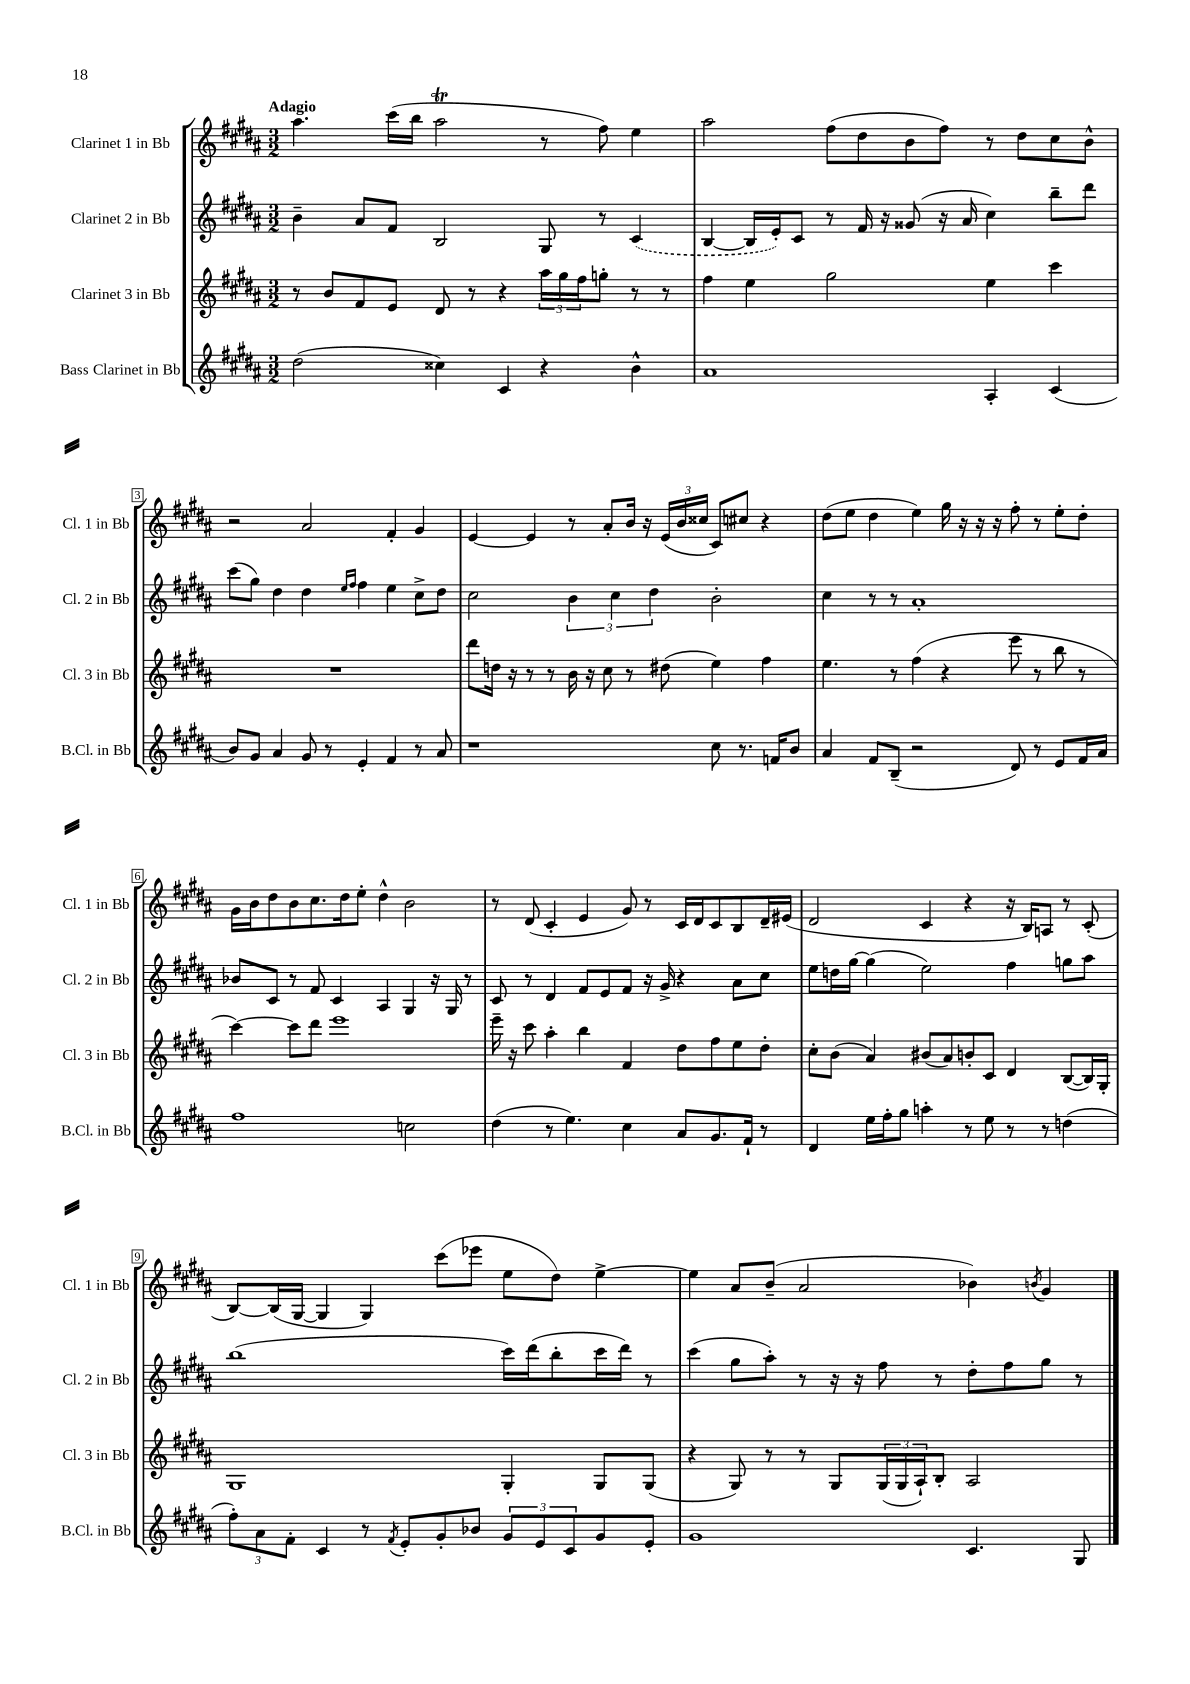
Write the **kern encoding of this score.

**kern	**kern	**kern	**kern
*staff4	*staff3	*staff2	*staff1
*clefG2	*clefG2	*clefG2	*clefG2
*k[f#c#g#d#a#]	*k[f#c#g#d#a#]	*k[f#c#g#d#a#]	*k[f#c#g#d#a#]
*M3/2	*M3/2	*M3/2	*M3/2
(2dd#	8r	4b~	4.aa#
.	8b	.	.
.	8f#	8a#	.
.	8e	8f#	(16ccc#
.	.	.	16bb
4cc##)	8d#	2B	2aa#
.	8r	.	.
4c#	4r	.	.
4r	24aa#	8G#	8r
.	24gg#	.	.
.	24ff#	.	.
.	8gg'	8r	8ff#)
4b^^	8r	(4c#	4ee
.	8r	.	.
=	=	=	=
1a#	4ff#	[4B	2aa#
.	4ee	16B]	.
.	.	16e')	.
.	.	8c#	.
.	2gg#	8r	(8ff#
.	.	16f#	8dd#
.	.	16r	.
.	.	(8g##	8b
.	.	16r	8ff#)
.	.	16a#	.
4A#'	4ee	4cc#)	8r
.	.	.	8dd#
(4c#	4ccc#	8bb~	8cc#
.	.	8ddd#	8b^^
=	=	=	=
8b)	1.r	(8ccc#	2r
8g#	.	8gg#)	.
4a#	.	4dd#	.
8g#	.	4dd#	2a#
8r	.	.	.
.	.	16qqee	.
.	.	16qqff#	.
4e'	.	4ff#	.
4f#	.	4ee	4f#'
8r	.	8cc#^	4g#
8a#	.	8dd#	.
=	=	=	=
1r	8ddd#	2cc#	[4e
.	16dd	.	.
.	16r	.	.
.	8r	.	4e]
.	8r	.	.
.	16b	6b	8r
.	16r	.	.
.	8cc#	.	8a#'
.	.	6cc#	.
.	8r	.	16b
.	.	.	16r
.	.	6dd#	.
.	(8dd#	.	(24e
.	.	.	24b
.	.	.	24cc##
8cc#	4ee)	2b'	8c#)
8.r	.	.	8cc#
.	4ff#	.	4r
16f	.	.	.
8b	.	.	.
=	=	=	=
4a#	4.ee	4cc#	(8dd#
.	.	.	8ee
8f#	.	8r	4dd#
(8B~	8r	8r	.
2r	(4ff#	1a#'	4ee)
.	4r	.	16gg#
.	.	.	16r
.	.	.	16r
.	.	.	16r
8d#)	8eee	.	8ff#'
8r	8r	.	8r
8e	8bb	.	8ee'
16f#	8r	.	8dd#'
16a#	.	.	.
=	=	=	=
1ff#	[4ccc#)	8b-	16g#
.	.	.	16b
.	.	8c#	8dd#
.	8ccc#]	8r	8b
.	8ddd#	8f#	8.cc#
.	1eee	4c#	.
.	.	.	16dd#
.	.	.	8ee'
.	.	4A#	4dd#^^
2cc	.	4G#	2b
.	.	16r	.
.	.	16G#	.
.	.	8r	.
=	=	=	=
(4dd#	16eee~	8c#	8r
.	16r	.	.
.	8ccc#	8r	(8d#
8r	4aa#'	4d#	4c#'
4.ee)	.	.	.
.	4bb	8f#	4e
.	.	8e	.
4cc#	4f#	8f#	8g#)
.	.	16r	8r
.	.	16g#^	.
8a#	8dd#	4r	16c#
.	.	.	16d#
8.g#	8ff#	.	8c#
.	8ee	8a#	8B
16f#`	.	.	.
8r	8dd#'	8cc#	16d#~
.	.	.	(16e#
=	=	=	=
4d#	8cc#'	8ee	2d#
.	(8b	16dd	.
.	.	[16gg#	.
16ee	4a#)	(4gg#]	.
16ff#'	.	.	.
8gg#	.	.	.
4aa'	(8b#	2ee)	4c#
.	8a#)	.	.
8r	8b'	.	4r
8ee	8c#	.	.
8r	4d#	4ff#	16r
.	.	.	16B)
8r	.	.	8A
(4dd	([8B	8gg	8r
.	16B])	8aa#	(8c#'
.	16G#'	.	.
=	=	=	=
12ff#')	1G#	(1bb	[8B)
12a#	.	.	.
.	.	.	(16B]
12f#'	.	.	.
.	.	.	[16G#
4c#	.	.	4G#]
8r	.	.	4G#)
8qf#	.	.	.
8e'	.	.	.
8g#'	.	.	(8ccc#
8b-	.	.	8eee-
12g#	4G#'	16ccc#)	8ee
.	.	(16ddd#	.
12e	.	.	.
.	.	8bb'	8dd#)
12c#	.	.	.
8g#	8G#	16ccc#	[4ee^
.	.	16ddd#)	.
8e'	(8G#	8r	.
=	=	=	=
1g#	4r	(4ccc#	4ee]
.	8G#)	8gg#	8a#
.	8r	8aa#')	(8b~
.	8r	8r	2a#
.	8G#	16r	.
.	.	16r	.
.	(24G#	8ff#	.
.	24G#	.	.
.	24A#`)	.	.
.	8B'	8r	.
4.c#	2A#	8dd#'	4b-)
.	.	8ff#	.
.	.	.	8qb
.	.	8gg#	4g#
8G#	.	8r	.
==	==	==	==
*-	*-	*-	*-
